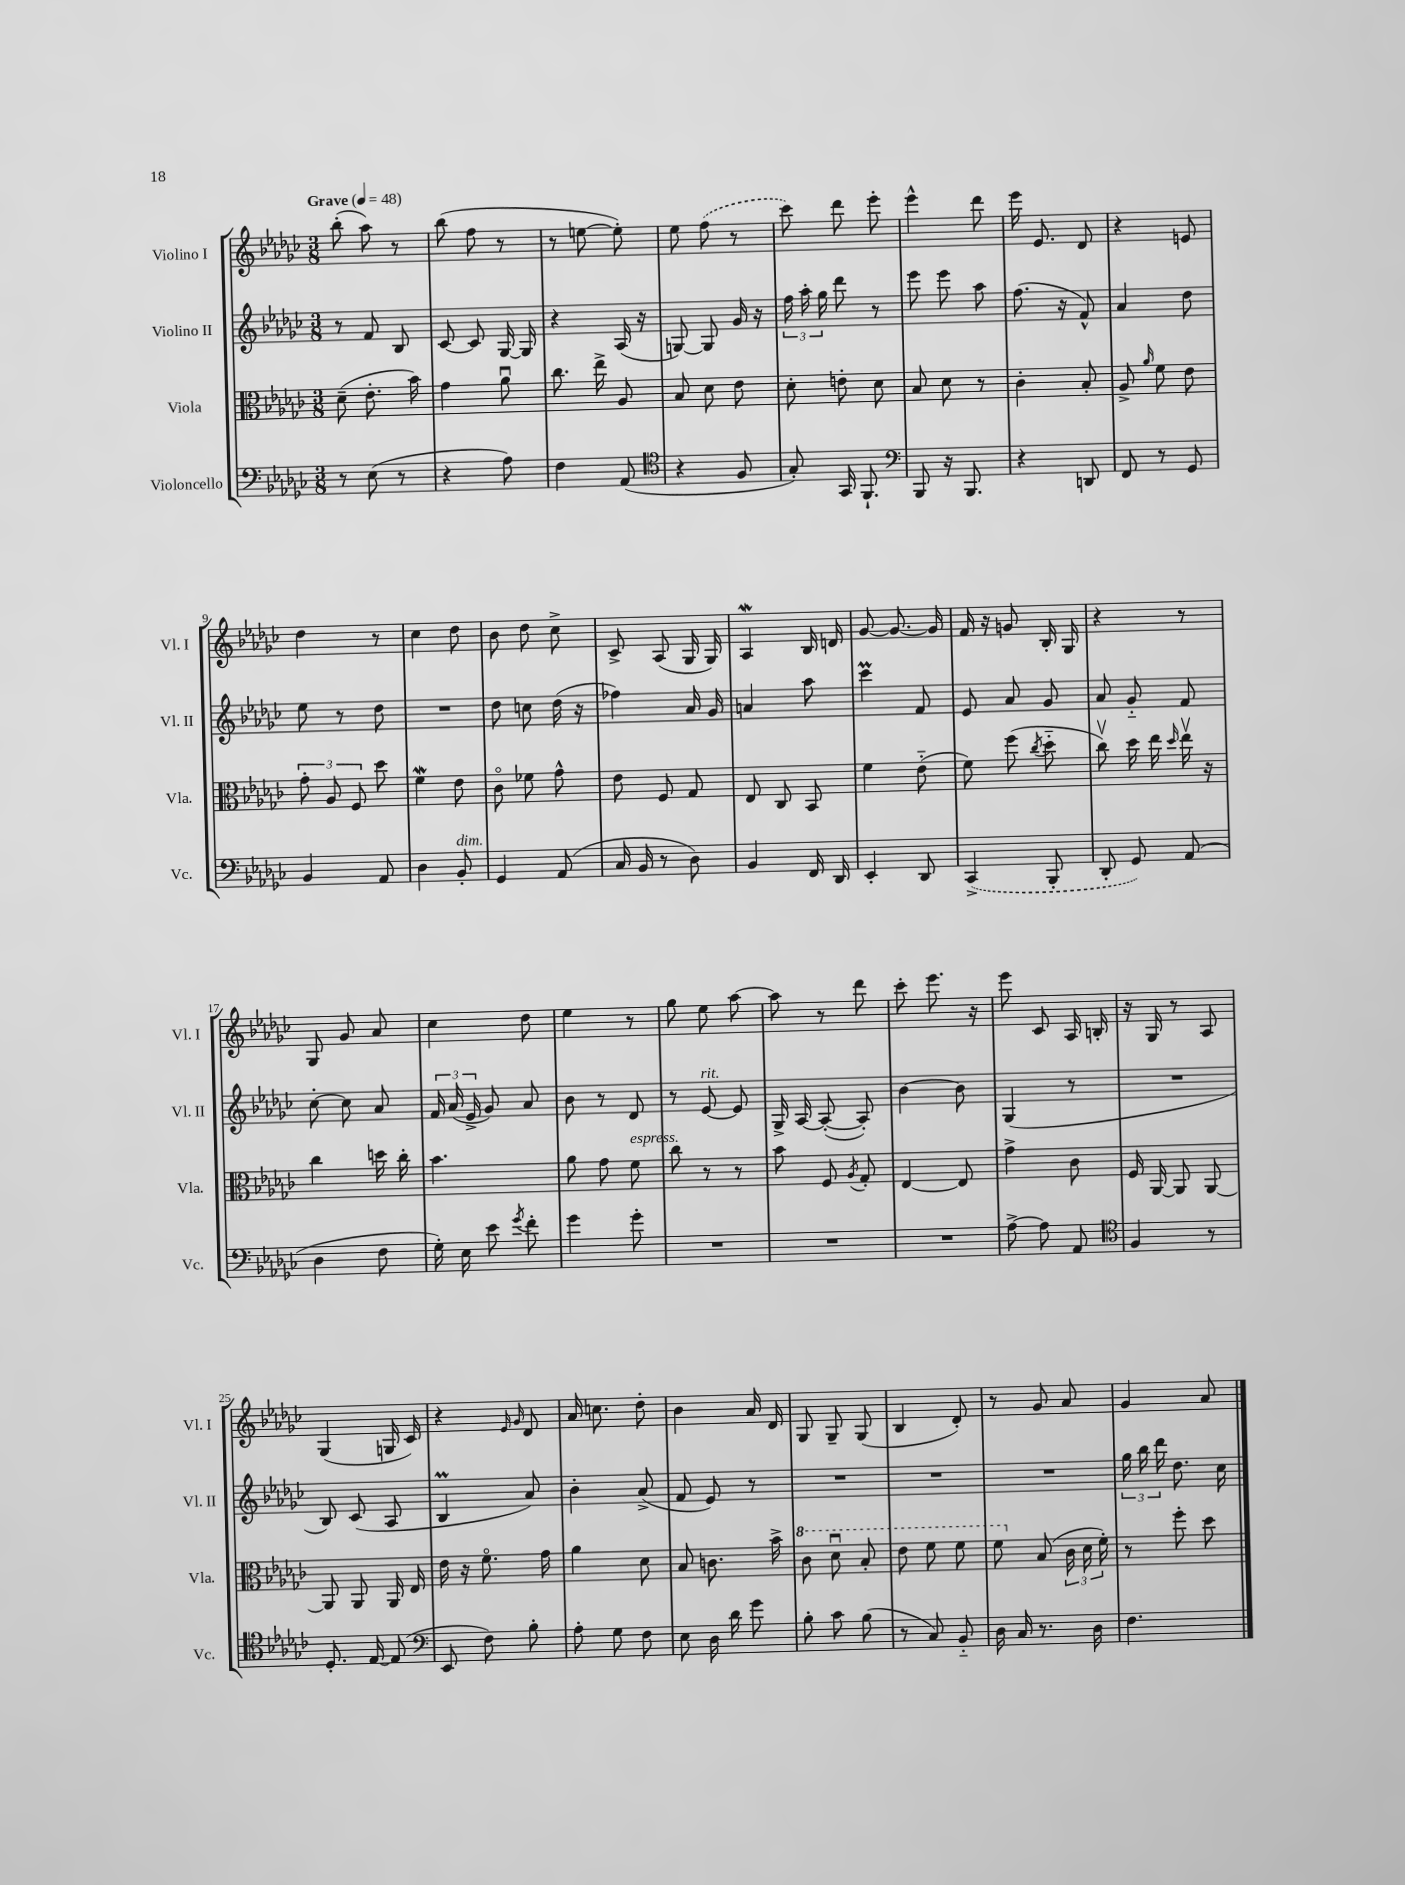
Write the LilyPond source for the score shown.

<<
\new StaffGroup <<
\new Staff = "s0" \with { instrumentName = "Violino I" shortInstrumentName = "Vl. I" } {
    \clef treble \key ges \major \numericTimeSignature \time 3/8 \tempo "Grave" 4 = 48
    \autoBeamOff bes''8-.( aes''8) r8 |
    bes''8( f''8 r8 |
    r8 e''8~ e''8-.) |
    ees''8 \once \slurDashed f''8( r8 |
    ces'''8) des'''8 ees'''8-. |
    ees'''4-^ des'''8 |
    ees'''16 ees'8. des'8 |
    r4 e'8 |
    des''4 r8 |
    ces''4 des''8 |
    bes'8 des''8 ces''8-> |
    ces'8-> aes8( ges16 ges16) |
    aes4\mordent bes16 d'16 |
    ges'8~ ges'8.~ ges'16 |
    f'16 r16 g'8 bes16-. ges16 |
    r4 r8 |
    ges8 ges'8 aes'8 |
    ces''4 des''8 |
    ees''4 r8 |
    ges''8 ees''8 aes''8~ |
    aes''8 r8 des'''8 |
    ces'''8-. ees'''8. r16 |
    ees'''8 ces'8 aes16 b16-. |
    r16 ges16 r8 aes8 |
    ges4( g16 ces'16) |
    r4 \grace { ees'16 ges'16 } des'8 |
    aes'16 c''8. des''8-. |
    bes'4 aes'16 des'16 |
    ges8 ges8-- ges8( |
    bes4 des'8-.) |
    r8 ges'8 aes'8 |
    ges'4 aes'8 \bar "|." |
}
\new Staff = "s1" \with { instrumentName = "Violino II" shortInstrumentName = "Vl. II" } {
    \clef treble \key ges \major \numericTimeSignature \time 3/8
    \autoBeamOff r8 f'8 bes8 |
    ces'8~ ces'8 ges16~ ges16 |
    r4 aes16( r16 |
    g8~) g8 ges'16 r16 |
    \tuplet 3/2 { f''16 aes''16-. ges''16 } des'''8 r8 |
    ees'''8 ees'''8 aes''8 |
    f''8.( r16 f'8-^) |
    aes'4 des''8 |
    ees''8 r8 des''8 |
    R4. |
    des''8 c''8 des''16( r16 |
    fes''4) aes'16 ges'16 |
    a'4 aes''8 |
    ces'''4\prall f'8 |
    ees'8 aes'8 ges'8 |
    aes'8 ges'8-_ f'8 |
    ces''8~-. ces''8 aes'8 |
    \tuplet 3/2 { f'16 aes'16( ees'16-> } ges'8) aes'8 |
    bes'8 r8 des'8 |
    r8 ees'8~^\markup { \italic "rit." } ees'8 |
    ges16-> aes16~ aes8~-.( aes8-.) |
    bes'4~ bes'8 |
    ges4( r8 |
    R4. |
    bes8) ces'8( aes8 |
    bes4\prall aes'8) |
    bes'4-. aes'8->( |
    f'8 ees'8) r8 |
    R4. |
    R4. |
    R4. |
    \tuplet 3/2 { ges''16 bes''16 des'''16 } des''8. ces''16 \bar "|." |
}
\new Staff = "s2" \with { instrumentName = "Viola" shortInstrumentName = "Vla." } {
    \clef alto \key ges \major \numericTimeSignature \time 3/8
    \autoBeamOff des'8--( ees'8.-. bes'16) |
    ges'4 aes'8\downbow |
    ces''8. ees''16-> aes8 |
    bes8 des'8 ees'8 |
    des'8-. e'8-. des'8 |
    bes8 des'8 r8 |
    ces'4-. bes8-. |
    aes8-> \grace { aes'16 } f'8 ees'8 |
    \tuplet 3/2 { ges'8-. aes8 f8 } des''8 |
    f'4\mordent ees'8 |
    ces'8\flageolet fes'8 ges'8-^ |
    ees'8 f8 ges8 |
    ees8 ces8 bes,8 |
    f'4 ees'8-_( |
    f'8) f''8( \acciaccatura { ces''8 } des''8-_ |
    ces''8\upbow) des''16 ees''16 \grace { des''16 } ees''16\upbow r16 |
    ces''4 d''16 ces''16-. |
    bes'4. |
    aes'8 ges'8 f'8^\markup { \italic "espress." } |
    ces''8 r8 r8 |
    bes'8 f8 \acciaccatura { aes8 } ges8-. |
    ees4~ ees8 |
    ges'4-> ces'8 |
    f16 aes,16~ aes,8 aes,8~ |
    aes,8 aes,8 aes,16 ees16 |
    ees'16 r16 f'8.\flageolet ges'16 |
    aes'4 des'8 |
    bes8 c'8. bes'16-> |
    \ottava #1 ces''8 des''8\downbow bes'8-. |
    ees''8 f''8 f''8 |
    f''8 \ottava #0 bes8( \tuplet 3/2 { ces'16 des'16 f'16-.) } |
    r8 f''8-. des''8 \bar "|." |
}
\new Staff = "s3" \with { instrumentName = "Violoncello" shortInstrumentName = "Vc." } {
    \clef bass \key ges \major \numericTimeSignature \time 3/8
    \autoBeamOff r8 ees8( r8 |
    r4 aes8) |
    f4 aes,8( |
    \clef tenor r4 f8 |
    ges8-.) ges,16 f,8.-! |
    \clef bass bes,,8 r16 bes,,8. |
    r4 d,8 |
    f,8 r8 ges,8 |
    bes,4 aes,8 |
    des4 bes,8-.^\markup { \italic "dim." } |
    ges,4 aes,8( |
    ces16 bes,16 r8 des8) |
    bes,4 f,16 des,16 |
    ees,4-. des,8 |
    \once \slurDashed ces,4->( bes,,8-. |
    des,8-. ges,8) aes,8( |
    des4 f8 |
    ges16-.) ees16 ees'8 \acciaccatura { ges'8 } f'8-. |
    ges'4 ges'8-. |
    R4. |
    R4. |
    R4. |
    aes8~-> aes8 aes,8 |
    \clef tenor f4 r8 |
    des8.-. ees16~ ees8( |
    \clef bass ees,8 f8) bes8-. |
    aes8-. ges8 f8 |
    ees8 des16 des'16 ges'8 |
    bes8-. ces'8 bes8( |
    r8 ces8) bes,8-_ |
    des16 ces16 r8. des16 |
    f4. \bar "|." |
}
>>
>>
